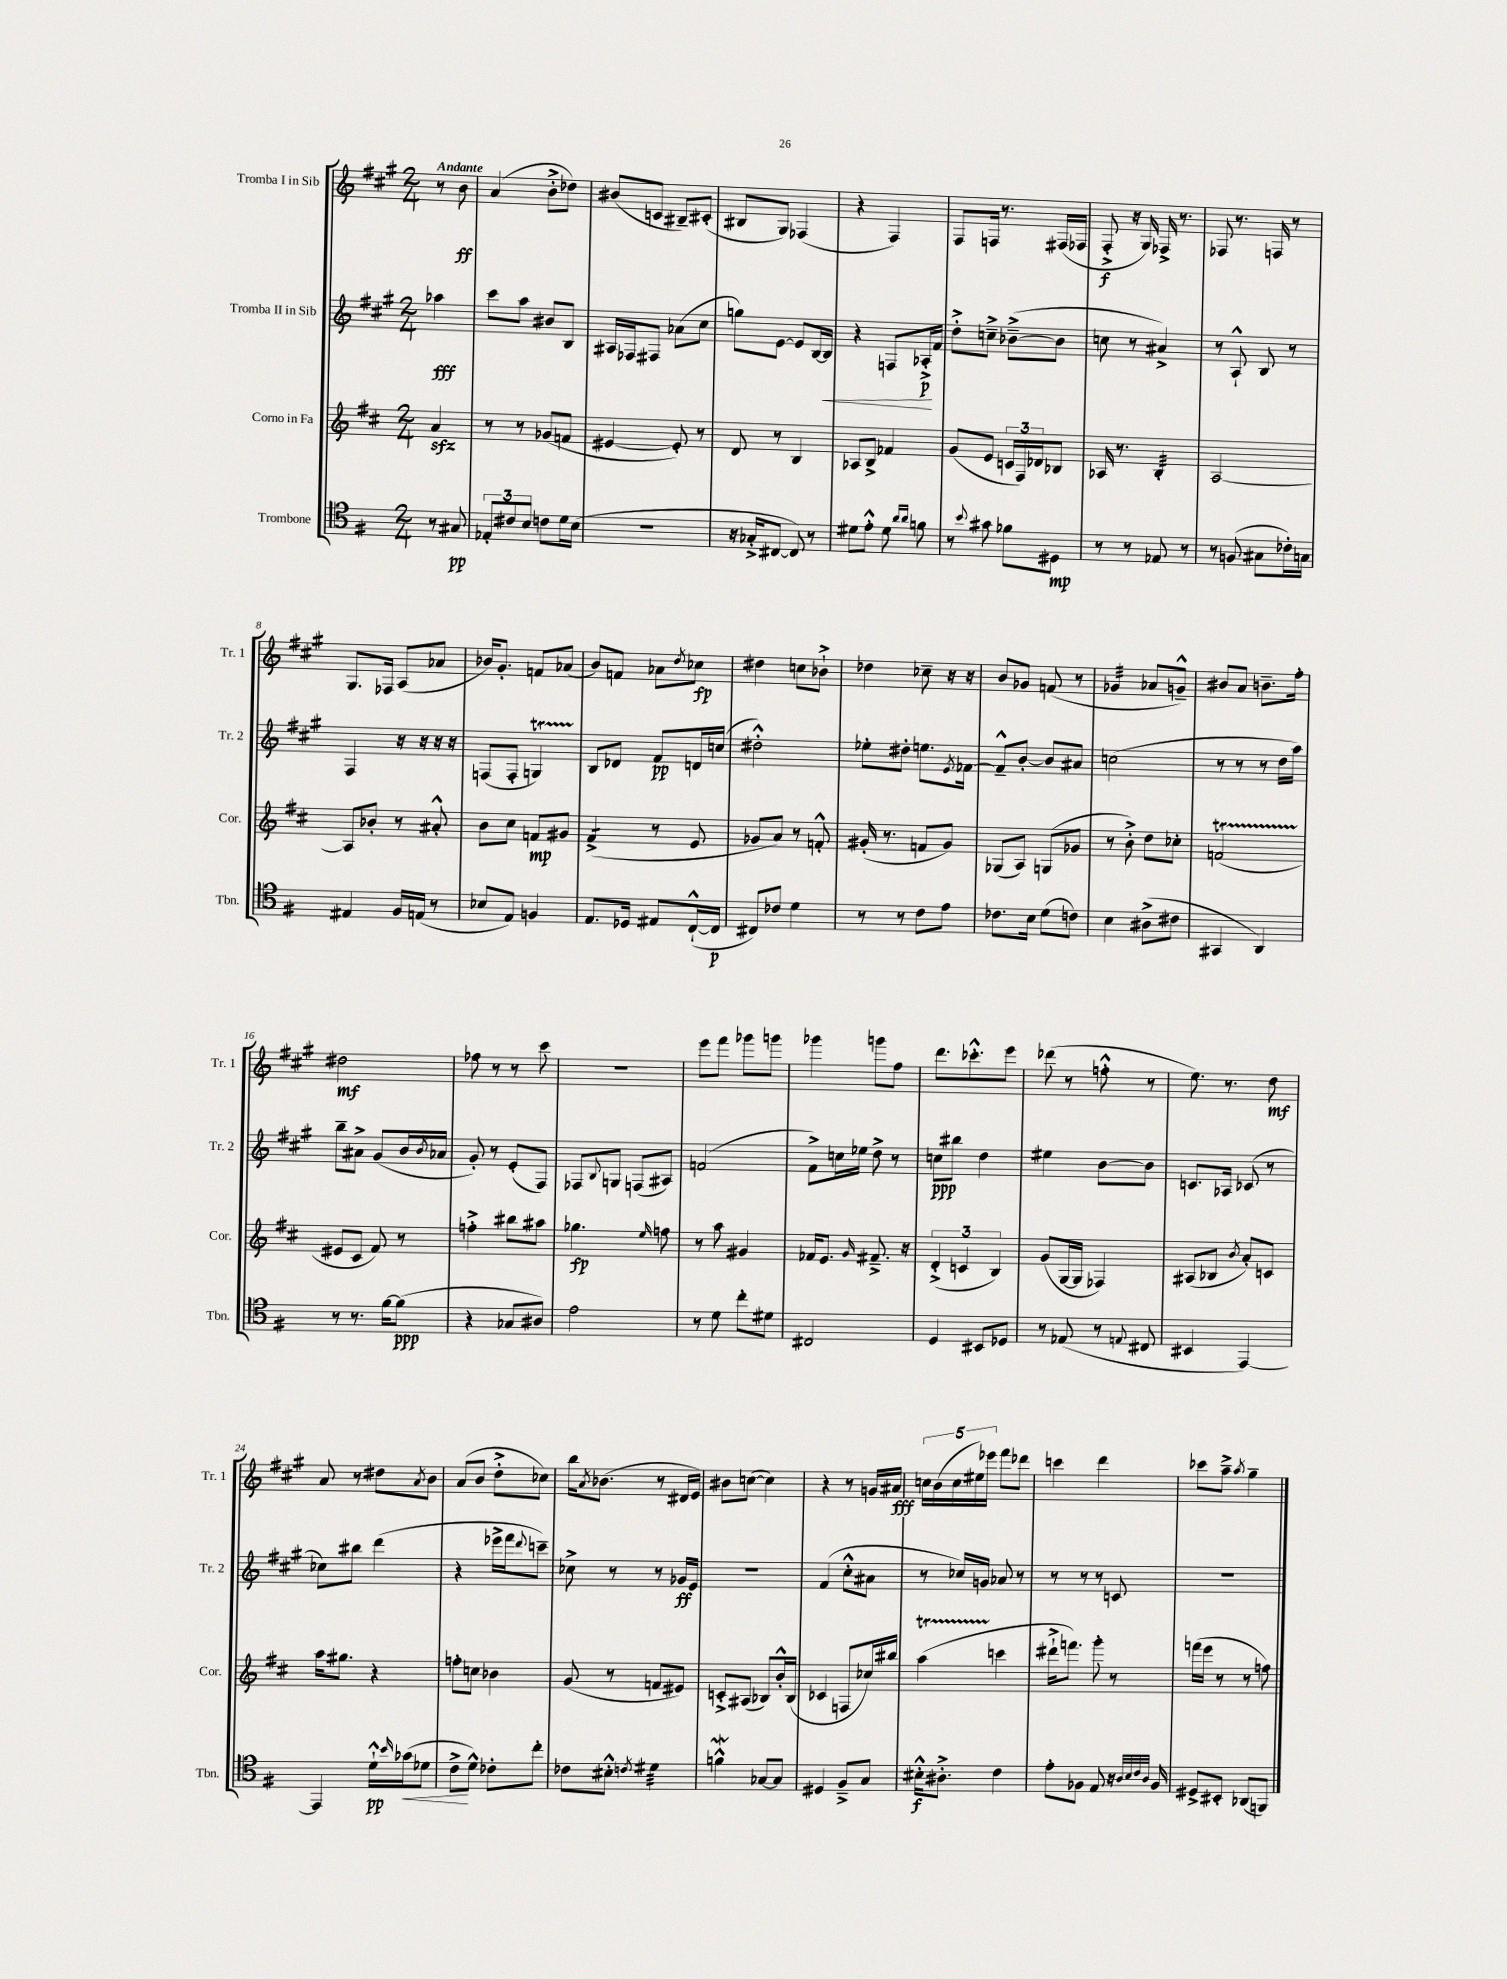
<<
\new StaffGroup <<
\new Staff = "s0" \with { instrumentName = "Tromba I in Sib" shortInstrumentName = "Tr. 1" } {
    \clef treble \key a \major \numericTimeSignature \time 2/4 \partial 4 \tempo "Andante"
    r8 b'8\ff |
    a'4( b'8-.-> des''8) |
    bis'8( c'8 bis8--) cis'8-.( |
    bis8 gis8) fes4( |
    r4 fis4) |
    fis8 f16 r8. fis16( fes16 |
    fis8-.->\f r16 gis16) fes16-> r8. |
    fes8 r8. f16 r8 |
    gis8. fes16 a8( aes'8 |
    bes'16) gis'8.-. f'8 aes'8( |
    b'8) f'8 aes'8 \acciaccatura { d''8 } ces''8\fp |
    dis''4 c''8 bes'8-!-> |
    des''4 ces''8-- r16 r16 |
    b'8 ges'8 f'8( r8 |
    ges'4:32 aes'8 g'8---^) |
    bis'8 a'8 b'8.-- fis''16-. |
    dis''2\mf |
    fes''8 r8 r8 cis'''8 |
    R2 |
    e'''8 fis'''8 ges'''8 g'''8 |
    ges'''4 g'''8 fis''8 |
    d'''8. ces'''8.-.-^ e'''8 |
    des'''8( r8 f''8-.-^ r8 |
    e''8.) r8. d''8\mf |
    a'8 r8 dis''8 \acciaccatura { a'8 } b'8 |
    a'8( b'8 d''8-.-> ces''8) |
    b''16 \acciaccatura { a'8 } bes'8.( r8 dis'16 e'16) |
    bis'8 c''8~( c''4) |
    r4 r8 g'16 ais'16\fff |
    \tuplet 5/4 { c''16 b'16( c''16 eis''16) ees'''16 } fis'''8 des'''8 |
    c'''4 d'''4 |
    ces'''8 a''8---> \acciaccatura { a''8 } gis''4-- \bar "|." |
}
\new Staff = "s1" \with { instrumentName = "Tromba II in Sib" shortInstrumentName = "Tr. 2" } {
    \clef treble \key a \major \numericTimeSignature \time 2/4 \partial 4
    aes''4\fff |
    cis'''8 a''8 bis'8 b8 |
    ais16 fes16 fis8 aes'8( cis''8 |
    g''8) e'8~ e'8 b16~ b16\< |
    r4 f8 aes16-.->\p\! fis'16 |
    d''8-.-> c''8---> bes'8~--->( bes'8 |
    c''8 r8 ais'4->) |
    r8 a8-!-^ b8 r8 |
    fis4 r16 r16 r16 r16 |
    f8( f8-. g4\startTrillSpan) |
    b8\stopTrillSpan des'8 fis'8\pp d'16 c''16( |
    dis''2-.-^) |
    ees''8-. dis''8-. e''8. \acciaccatura { e'8 } fes'16~ |
    fes'8---^ b'8~-. b'8 ais'8 |
    c''2( |
    r8 r8 r8 d''16 a''16) |
    b''8-- ais'8-> gis'8( b'16 \acciaccatura { b'8 } aes'16 |
    gis'8-.) r8 e'8-.( fis8) |
    fes8 \appoggiatura { b8 } g8 f8( ais8) |
    f'2( |
    fis'8->) c''16 ees''16 d''8-> r8 |
    c''8\ppp bis''8 d''4 |
    eis''4 b'8~ b'8 |
    c'8. aes16 ces'8( r8 |
    ces''8) bis''8 d'''4( |
    r4 ees'''16-> fis'''16 \appoggiatura { d'''8 } c'''8--) |
    ces''8-> r8 r8 ges'16\ff e'16 |
    R2 |
    fis'4( cis''8-.-^ ais'8 |
    r8 ces''16) g'16 aes'8 r8 |
    r8 r8 r8 c'8 |
    R2 \bar "|." |
}
\new Staff = "s2" \with { instrumentName = "Corno in Fa" shortInstrumentName = "Cor." } {
    \clef treble \key d \major \numericTimeSignature \time 2/4 \partial 4
    a'4\sfz |
    r8 r8 ges'8( f'8 |
    eis'4~ eis'8-.) r8 |
    d'8 r8 b4 |
    aes8 b8-> fes'4 |
    g'8( e'8 \tuplet 3/2 { c'16 fis16) des'16 } bes8 |
    aes16 r8. b4:32-. |
    a2~ |
    a8 bes'8-. r8 ais'8-.-^ |
    b'8 cis''8 f'8\mp gis'8 |
    fis'4:8->( r8 e'8 |
    ges'8 a'8) r8 f'8-.-^ |
    gis'16-.( r8. f'8 gis'8) |
    ges8( a8) g8( ges'8 |
    r8 b'8-.->) d''8 ces''8-. |
    f'2\startTrillSpan( |
    eis'8\stopTrillSpan cis'8 fis'8) r8 |
    f''4-.-> bis''8 ais''8 |
    ges''4.\fp \grace { e''16 } f''8 |
    r8 a''8 gis'4 |
    fes'16 e'8. \grace { g'16 } fis'8.---> r16 |
    \tuplet 3/2 { d'4-.->( c'4 b4) } |
    g'8( g16~ g16 fes4) |
    ais8( bes8 \acciaccatura { b'8 } a'8-.) c'8 |
    a''16 gis''8. r4 |
    f''8-. c''8 bes'4 |
    g'8( r8 f'8 eis'8) |
    c'8-.-> ais8( bes8) b'16-.-^ bes16( |
    ces'4 f8 ces''16) bis''16 |
    a''4\startTrillSpan( c'''4\stopTrillSpan |
    dis'''16-!-> f'''8.) g'''8-. r8 |
    f'''16( e'''16 r8 r8 f''8) \bar "|." |
}
\new Staff = "s3" \with { instrumentName = "Trombone" shortInstrumentName = "Tbn." } {
    \clef tenor \key g \major \numericTimeSignature \time 2/4 \partial 4
    r8 gis8\pp |
    \tuplet 3/2 { ees8-. cis'8 b8 } c'8 d'16 b16( |
    R2 |
    r16 ges16-.-> cis8~ cis8) r8 |
    dis'8 e'8-.-^ dis'8 \grace { a'16 a'16 } f'8 |
    r8 \appoggiatura { b'8 } gis'8 fes'8 dis8\mp |
    r8 r8 ees8 r8 |
    r8 f8( gis8 ces'16-.) g16 |
    eis4 fis16 e16( r8 |
    bes8 e8) f4 |
    e8. des16 eis8 c16~-!-^( c16\p |
    cis8) ces'8 d'4 |
    r8 r8 c'8 e'8 |
    ces'8. b16 d'8( c'8) |
    b4 ais8->( cis'8 |
    gis,4 a,4) |
    r8 r8. fis'16~ fis'8\ppp( |
    r4 ges8 ais8) |
    e'2 |
    r8 d'8 c''8-. dis'8 |
    cis2 |
    d4 bis,8 des8 |
    r8 ees8( r8 \appoggiatura { e8 } cis8 |
    bis,4 e,4~) |
    e,4 d'16-!-^\pp \grace { b'16 } ges'16\<( des'8 |
    c'8->\! d'8-^) ces'8-. c''8-. |
    ces'8 bis8-.-^ \acciaccatura { c'8 } dis'4:32 |
    f'4-^\mordent ges8~ ges8 |
    dis4 fis8---> g8 |
    bis16-.-^\f ais8.-.-> c'4 |
    e'8-. fes8 e8 r16 \grace { a32 b32 c'32 a32 } fes16 |
    dis8-> bis,8-. aes,8( f,8) \bar "|." |
}
>>
>>
